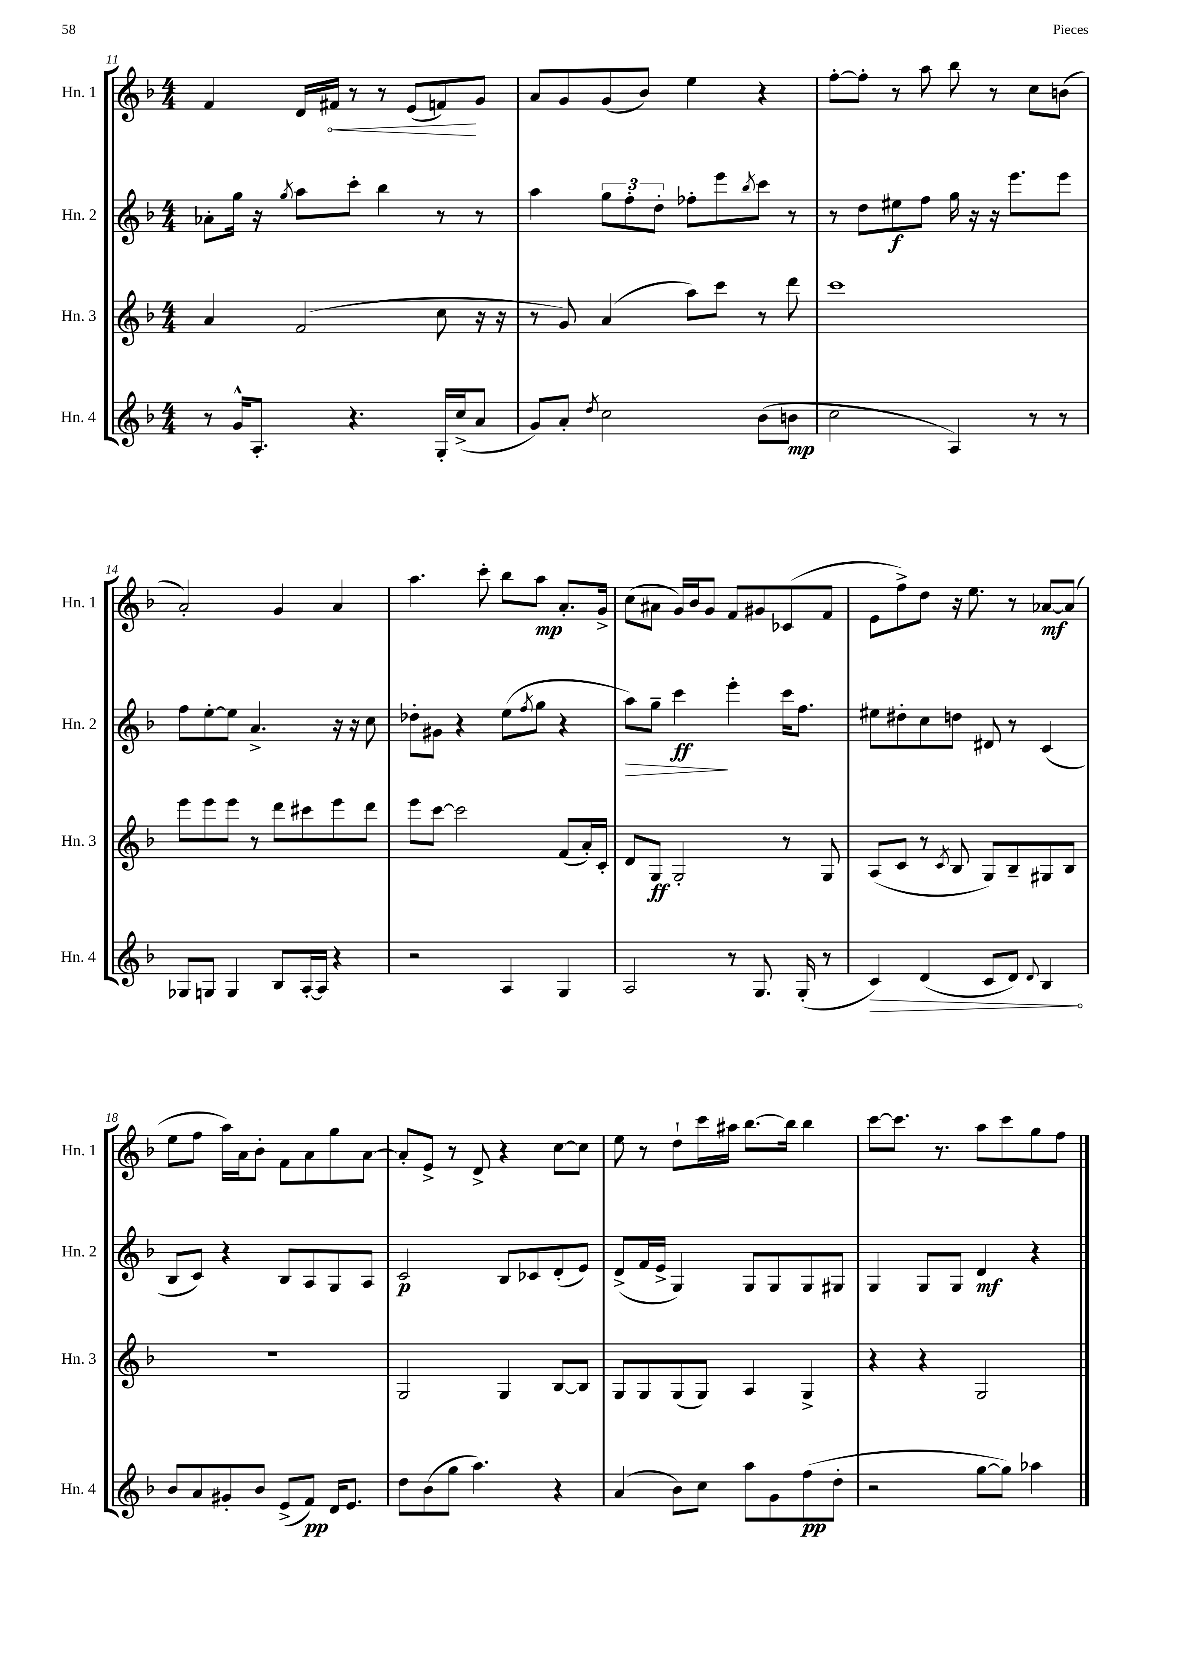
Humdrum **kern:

**kern	**dynam	**kern	**dynam	**kern	**dynam	**kern	**dynam
*part4	*part4	*part3	*part3	*part2	*part2	*part1	*part1
*staff4	*staff4	*staff3	*staff3	*staff2	*staff2	*staff1	*staff1
*I"Hn. 4	*	*I"Hn. 3	*	*I"Hn. 2	*	*I"Hn. 1	*
*I'Hn. 4	*	*I'Hn. 3	*	*I'Hn. 2	*	*I'Hn. 1	*
*clefG2	*	*clefG2	*	*clefG2	*	*clefG2	*
*k[b-]	*	*k[b-]	*	*k[b-]	*	*k[b-]	*
*M4/4	*	*M4/4	*	*M4/4	*	*M4/4	*
=11	=11	=11	=11	=11	=11	=11	=11
8r	.	4a/	.	8a-X'\L	.	4f/	.
16g^^/KL	.	.	.	16gg\Jk	.	.	.
8.A'/J	.	.	.	16r	.	.	.
.	.	.	.	8qgg/	.	.	.
.	.	(2f/	.	8aa\L	.	16d/LL	.
!	!	!	!	!	!	!	!LO:HP:b
.	.	.	.	.	.	16f#X/JJ	<
4.r	.	.	.	8ccc'\J	.	8r	.
.	.	.	.	4bb-\	.	8r	.
.	.	.	.	.	.	(8e/L	.
16G'/LL	.	8cc\	.	8r	.	8fn/)	.
(16cc^/J	.	.	.	.	.	.	.
8a/J	.	16r	.	8r	.	8g/J	[
.	.	16r	.	.	.	.	.
=12	=12	=12	=12	=12	=12	=12	=12
8g/L)	.	8r	.	4aa\	.	8a/L	.
8a'/J	.	8g/)	.	.	.	8g/	.
8qdd/	.	.	.	.	.	.	.
2cc\	.	(4a/	.	12gg\L	.	(8g/	.
.	.	.	.	12ff'\	.	.	.
.	.	.	.	.	.	8b-/J)	.
.	.	.	.	12dd'\J	.	.	.
.	.	8aa\L)	.	8ff-X'\L	.	4ee\	.
.	.	8ccc\J	.	8eee\	.	.	.
.	.	.	.	8qbb-/	.	.	.
(8b-\L	.	8r	.	8ccc\J	.	4r	.
8bn\J	mp	8ddd\	.	8r	.	.	.
=13	=13	=13	=13	=13	=13	=13	=13
2cc\	.	1ccc	.	8r	.	[8ff'\L	.
.	.	.	.	8dd\L	.	8ff'\J]	.
.	.	.	.	8ee#X\	f	8r	.
.	.	.	.	8ff\J	.	8aa\	.
4A/)	.	.	.	16gg\	.	8bb-\	.
.	.	.	.	16r	.	.	.
.	.	.	.	16r	.	8r	.
.	.	.	.	8.eee\L	.	.	.
8r	.	.	.	.	.	8cc\L	.
8r	.	.	.	8eee\J	.	(8bn\J	.
!!LO:LB:g=z
=14	=14	=14	=14	=14	=14	=14	=14
8G-X/L	.	8eee\L	.	8ff\L	.	2a'/)	.
8Gn/J	.	8eee\	.	[8ee'\	.	.	.
4G/	.	8eee\J	.	8ee\J]	.	.	.
.	.	8r	.	4.a^/	.	.	.
8B-/L	.	8ddd\L	.	.	.	4g/	.
[16A'/L	.	8ccc#X\	.	.	.	.	.
16A/JJ]	.	.	.	.	.	.	.
4r	.	8eee\	.	16r	.	4a/	.
.	.	.	.	16r	.	.	.
.	.	8ddd\J	.	8cc\	.	.	.
=15	=15	=15	=15	=15	=15	=15	=15
2r	.	8eee\L	.	8dd-X'\L	.	4.aa\	.
.	.	[8ccc\J	.	8g#X\J	.	.	.
.	.	2ccc\]	.	4r	.	.	.
.	.	.	.	.	.	8ccc'\	.
4A/	.	.	.	(8ee\L	.	8bb-\L	.
.	.	.	.	8qff/	.	.	.
.	.	.	.	8gg\J	.	8aa\J	mp
4G/	.	(8f/L	.	4r	.	8.a'/L	.
.	.	16a'/L)	.	.	.	.	.
.	.	16c'/JJ	.	.	.	16g^/Jk	.
=16	=16	=16	=16	=16	=16	=16	=16
!	!	!	!	!	!LO:HP:b	!	!
2A/	.	8d/L	.	8aa\L)	>	(8cc\L	.
.	.	8G/J	ff	8gg~\J	.	8a#X\J	.
.	.	2G'/	.	4ccc\	ff	16g/LL)	.
.	.	.	.	.	.	16b-/J	.
.	.	.	.	.	.	8g/J	.
8r	.	.	.	4eee'\	]	8f/L	.
8.G/	.	.	.	.	.	8g#X/	.
.	.	8r	.	16ccc\KL	.	(8c-X/	.
(16G'/	.	.	.	8.ff\J	.	.	.
8r	.	8G/	.	.	.	8f/J	.
=17	=17	=17	=17	=17	=17	=17	=17
!	!LO:HP:b	!	!	!	!	!	!
4c/)	>	(8A/L	.	8ee#X\L	.	8e\L	.
.	.	8c/J	.	8dd#X'\	.	8ff^\)	.
(4d/	.	8r	.	8cc\	.	8dd\J	.
.	.	8qc/	.	.	.	.	.
.	.	8B-/	.	8ddn\J	.	16r	.
.	.	.	.	.	.	8.ee\	.
8c/L	.	8G/L)	.	8d#X/	.	.	.
8d/J)	.	8B-~/	.	8r	.	8r	.
8qqd/	.	.	.	.	.	.	.
4B-/	.	8G#X/	.	(4c/	.	[8a-X/L	mf
.	.	8B-/J	.	.	.	(8a-/J]	.
.	]	.	.	.	.	.	.
!!LO:LB:g=z
=18	=18	=18	=18	=18	=18	=18	=18
8b-/L	.	1r	.	8B-/L	.	8ee\L	.
8a/	.	.	.	8c/J)	.	8ff\J	.
8g#X'/	.	.	.	4r	.	16aa\LL)	.
.	.	.	.	.	.	16a\J	.
8b-/J	.	.	.	.	.	8b-'\J	.
(8e^/L	.	.	.	8B-/L	.	8f\L	.
8f/J)	pp	.	.	8A/	.	8a\	.
16d/KL	.	.	.	8G/	.	8gg\	.
8.e/J	.	.	.	.	.	.	.
.	.	.	.	8A/J	.	[8a\J	.
=19	=19	=19	=19	=19	=19	=19	=19
8dd\L	.	2G/	.	2c/	p	8a'/L]	.
(8b-\	.	.	.	.	.	8e^/J	.
8gg\J	.	.	.	.	.	8r	.
4.aa\)	.	.	.	.	.	8d^/	.
.	.	4G/	.	8B-/L	.	4r	.
.	.	.	.	8c-X/	.	.	.
4r	.	[8B-/L	.	(8d'/	.	[8cc\L	.
.	.	8B-/J]	.	8e/J)	.	8cc\J]	.
=20	=20	=20	=20	=20	=20	=20	=20
(4a/	.	8G/L	.	(8d^/L	.	8ee\	.
.	.	8G/	.	16f/L	.	8r	.
.	.	.	.	16e^/JJ	.	.	.
8b-\L)	.	(8G/	.	4G/)	.	8dd`\L	.
8cc\J	.	8G/J)	.	.	.	16ccc\L	.
.	.	.	.	.	.	16aa#X\JJ	.
8aa\L	.	4A/	.	8G/L	.	[8.bb-\L	.
8g\	.	.	.	8G/	.	.	.
.	.	.	.	.	.	16bb-\Jk]	.
(8ff\	pp	4G^/	.	8G/	.	4bb-\	.
8dd'\J	.	.	.	8G#X/J	.	.	.
=21	=21	=21	=21	=21	=21	=21	=21
2r	.	4r	.	4G/	.	[8ccc\L	.
.	.	.	.	.	.	8.ccc\J]	.
.	.	4r	.	8G/L	.	.	.
.	.	.	.	.	.	8.r	.
.	.	.	.	8G/J	.	.	.
[8gg\L	.	2G/	.	4d/	mf	8aa\L	.
8gg\J])	.	.	.	.	.	8ccc\	.
4aa-X\	.	.	.	4r	.	8gg\	.
.	.	.	.	.	.	8ff\J	.
==	==	==	==	==	==	==	==
*-	*-	*-	*-	*-	*-	*-	*-
